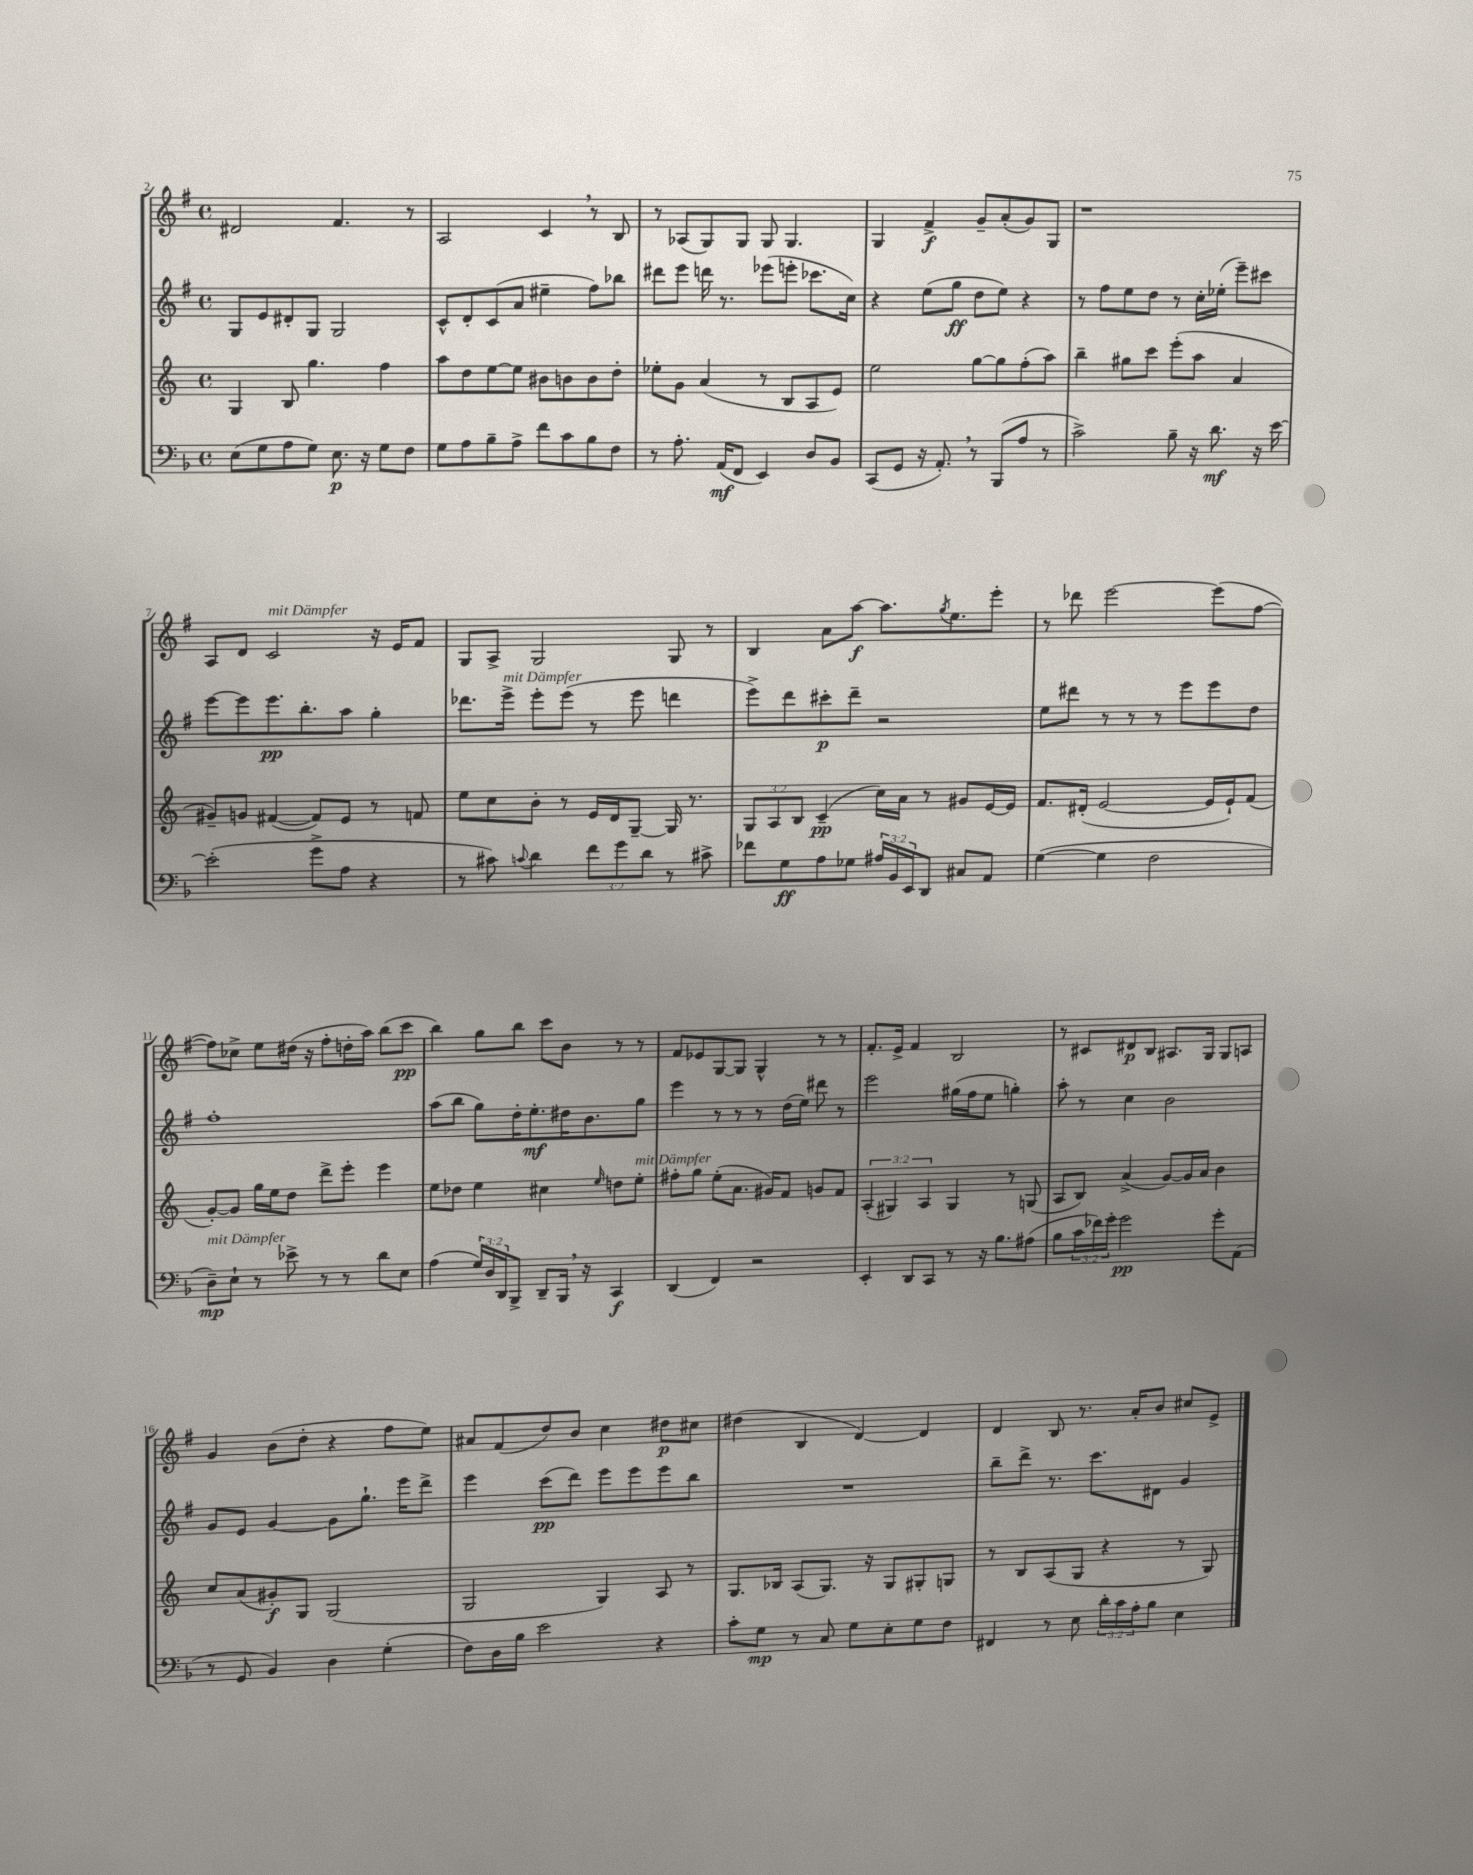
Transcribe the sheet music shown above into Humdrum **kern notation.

**kern	**kern	**kern	**kern
*staff4	*staff3	*staff2	*staff1
*clefF4	*clefG2	*clefG2	*clefG2
*k[b-]	*k[]	*k[f#]	*k[f#]
*M4/4	*M4/4	*M4/4	*M4/4
*met(c)	*met(c)	*met(c)	*met(c)
(8E	4G	8G	2d#
8G	.	8e	.
8A	8B	8d#'	.
8G)	4.gg	8G	.
8.E	.	2G	4.f#
16r	.	.	.
8G	4ff	.	.
8F	.	.	8r
=	=	=	=
8G	8aa	8c^^	2A
8A	8dd	8d'	.
8B-~	[8ee	(8c	.
8A^	8ee]	8a	.
8f	8b#	4ee#~	4c
8c	8b	.	.
8B-	8b	8ff#)	8r
8F	8dd'	8bb-	8B
=	=	=	=
8r	8ee-'	8ddd#	8r
8.A'	8g	8eee	(8A-
.	(4a	16ddd	8G)
(16AA	.	8.r	.
8FF	.	.	8G
4EE)	8r	(8eee-	8G
.	8B	8eee'	4.G
8D	8A	8.ccc-	.
8BB-	8e)	.	.
.	.	16cc)	.
=	=	=	=
(8CC	2ee	4r	4G
8GG	.	.	.
16r	.	(8ee	4f#^
8.AA')	.	.	.
.	.	8gg	.
8r	[8gg	8dd	8g~
(8BBB-	8gg]	8ee)	(8a'
8A	(8ff'	4r	8g)
8r	8aa)	.	8G
=	=	=	=
2c^)	4bb~	8r	1r
.	.	8ff#	.
.	8gg#	8ee	.
.	8ccc	8dd	.
8B-~	(8eee'	8r	.
16r	8aa	16cc'	.
8.d	.	(16ee-'	.
.	4a	8eee~)	.
16r	.	8ccc#	.
[16e	.	.	.
=	=	=	=
(2e']	8g#~)	[8eee	8A
.	8g	8eee]	8d
.	([4f#	8.eee	2c
.	.	8.bb'	.
8g^	8f#])	.	.
8A	8e	8aa	.
4r	8r	4gg'	16r
.	.	.	16e
.	8f	.	8f#
=	=	=	=
8r	8ee	8.ddd-	8G
8c#)	8cc	.	8A^
.	.	16eee^	.
8qqc	.	.	.
4d	8b'	8eee'	2G
.	8r	(8eee	.
12f	16e	8r	.
.	16d	.	.
12g	.	.	.
.	[8G~	8eee	.
12d	.	.	.
8r	16G]	4ddd	8G
.	8.r	.	.
8c#^	.	.	8r
=	=	=	=
8f-	12G	8eee^)	4B
.	12A	.	.
8G	.	8ddd	.
.	12B	.	.
8A	(4c~	8ccc#'	8a
8G-	.	8ddd~	[8aa
24A#	16cc)	2r	8.aa]
24BB-	.	.	.
.	16a	.	.
24EE	.	.	.
8DD	8r	.	.
.	.	.	8qgg
.	.	.	8.ee
8C#	8g#	.	.
8AA	[16e	.	8eee'
.	16e]	.	.
=	=	=	=
([4G	8.f	8ee	8r
.	.	8ddd#	8ddd-
.	(16d#'	.	.
4G]	[2e	8r	[2eee
.	.	8r	.
2F	.	8r	.
.	.	8eee	.
.	16e]	8eee	(8eee]
.	16e`)	.	.
.	(8f	8dd	[8ff#
=	=	=	=
8D~)	[8g')	1ff#'	8ff#])
8E`	8g]	.	8cc-^
8r	16gg	.	8ee
.	16ee	.	.
8e-^	8dd	.	(16dd#
.	.	.	16r
8r	8ddd^	.	8ff#'
8r	8eee'	.	16dd'
.	.	.	16aa)
8d	4eee	.	(8bb
8E	.	.	8ccc
=	=	=	=
(4A	8ee	(8aa	4bb)
.	8dd-	8bb	.
24G)	4ee	8gg)	8gg
24D	.	.	.
24DD	.	.	.
8BBB-^	.	16dd'	8bb
.	.	8.ee'	.
8DD~	4cc#	.	8ccc
16BBB-	.	16dd#	8b
16r	.	8.b	.
.	16qqee	.	.
4CC	8dd	.	8r
.	8ee'	8gg	8r
=	=	=	=
(4DD	8ff#'	4eee	8f#
.	8gg	.	8e-
4FF)	(8ee'	8r	[8G
.	8.a	8r	8G]
2r	.	8r	4G^^
.	16g#)	.	.
.	8f	(16dd	.
.	.	16ee)	.
.	8g	8ddd#	8r
.	8f	8r	8r
=	=	=	=
4EE'	(6A'	2eee	8.f#'
.	6G#)	.	.
.	.	.	16e^
8DD	.	.	4f#
.	6A	.	.
8CC	.	.	.
8r	4G#	(16gg#	2B
.	.	16ff#	.
16r	.	8ee	.
8.B-	.	.	.
.	8r	4gg')	.
(8A#	(8G	.	.
=	=	=	=
8B-	8A	8aa'	8r
24c	8B)	8r	8c#
24f-)	.	.	.
24g'	.	.	.
2g	(4a^	4cc	8d#
.	.	.	8B
.	[8g)	2b	8.A#
.	16g]	.	.
.	16a	.	16G
8g'	4b	.	8G
(8AA	.	.	8A
=	=	=	=
8r	8cc	8g	4g
8GG	(8a	8e	.
4BB-)	8g#')	[4g	(8b
.	8G	.	8dd'
4D	(2G	8g]	4r
.	.	8.gg`	.
(4G'	.	.	8ff#
.	.	16eee	.
.	.	8ddd^	8ee)
=	=	=	=
8F)	2G	4eee	8a#
16D	.	.	(8f#
16B-	.	.	.
2e	.	(8ccc	8dd)
.	.	8ddd)	8b
.	4G)	8eee	4cc
.	.	8eee	.
4r	8A	8eee	8dd#
.	8r	8bb	8cc#
=	=	=	=
8c'	8.G	1r	(4dd#
8G	.	.	.
.	16B-	.	.
8r	(8A	.	4B
8C	8.G)	.	.
8G	.	.	[4d)
.	16r	.	.
8E'	8G	.	.
8G	8G#'	.	4d]
8F	8G	.	.
=	=	=	=
4FF#	8r	8bb~	4d
.	8B	8ddd^	.
8r	(8A	8.r	8B
8E	8G	.	8.r
.	.	8.ccc	.
24d'	4r	.	.
24c	.	.	.
.	.	.	16a'
24A'	.	.	.
8B-	.	8d#	8b
4E	8r	4g	8cc#
.	8G)	.	8e^
==	==	==	==
*-	*-	*-	*-
